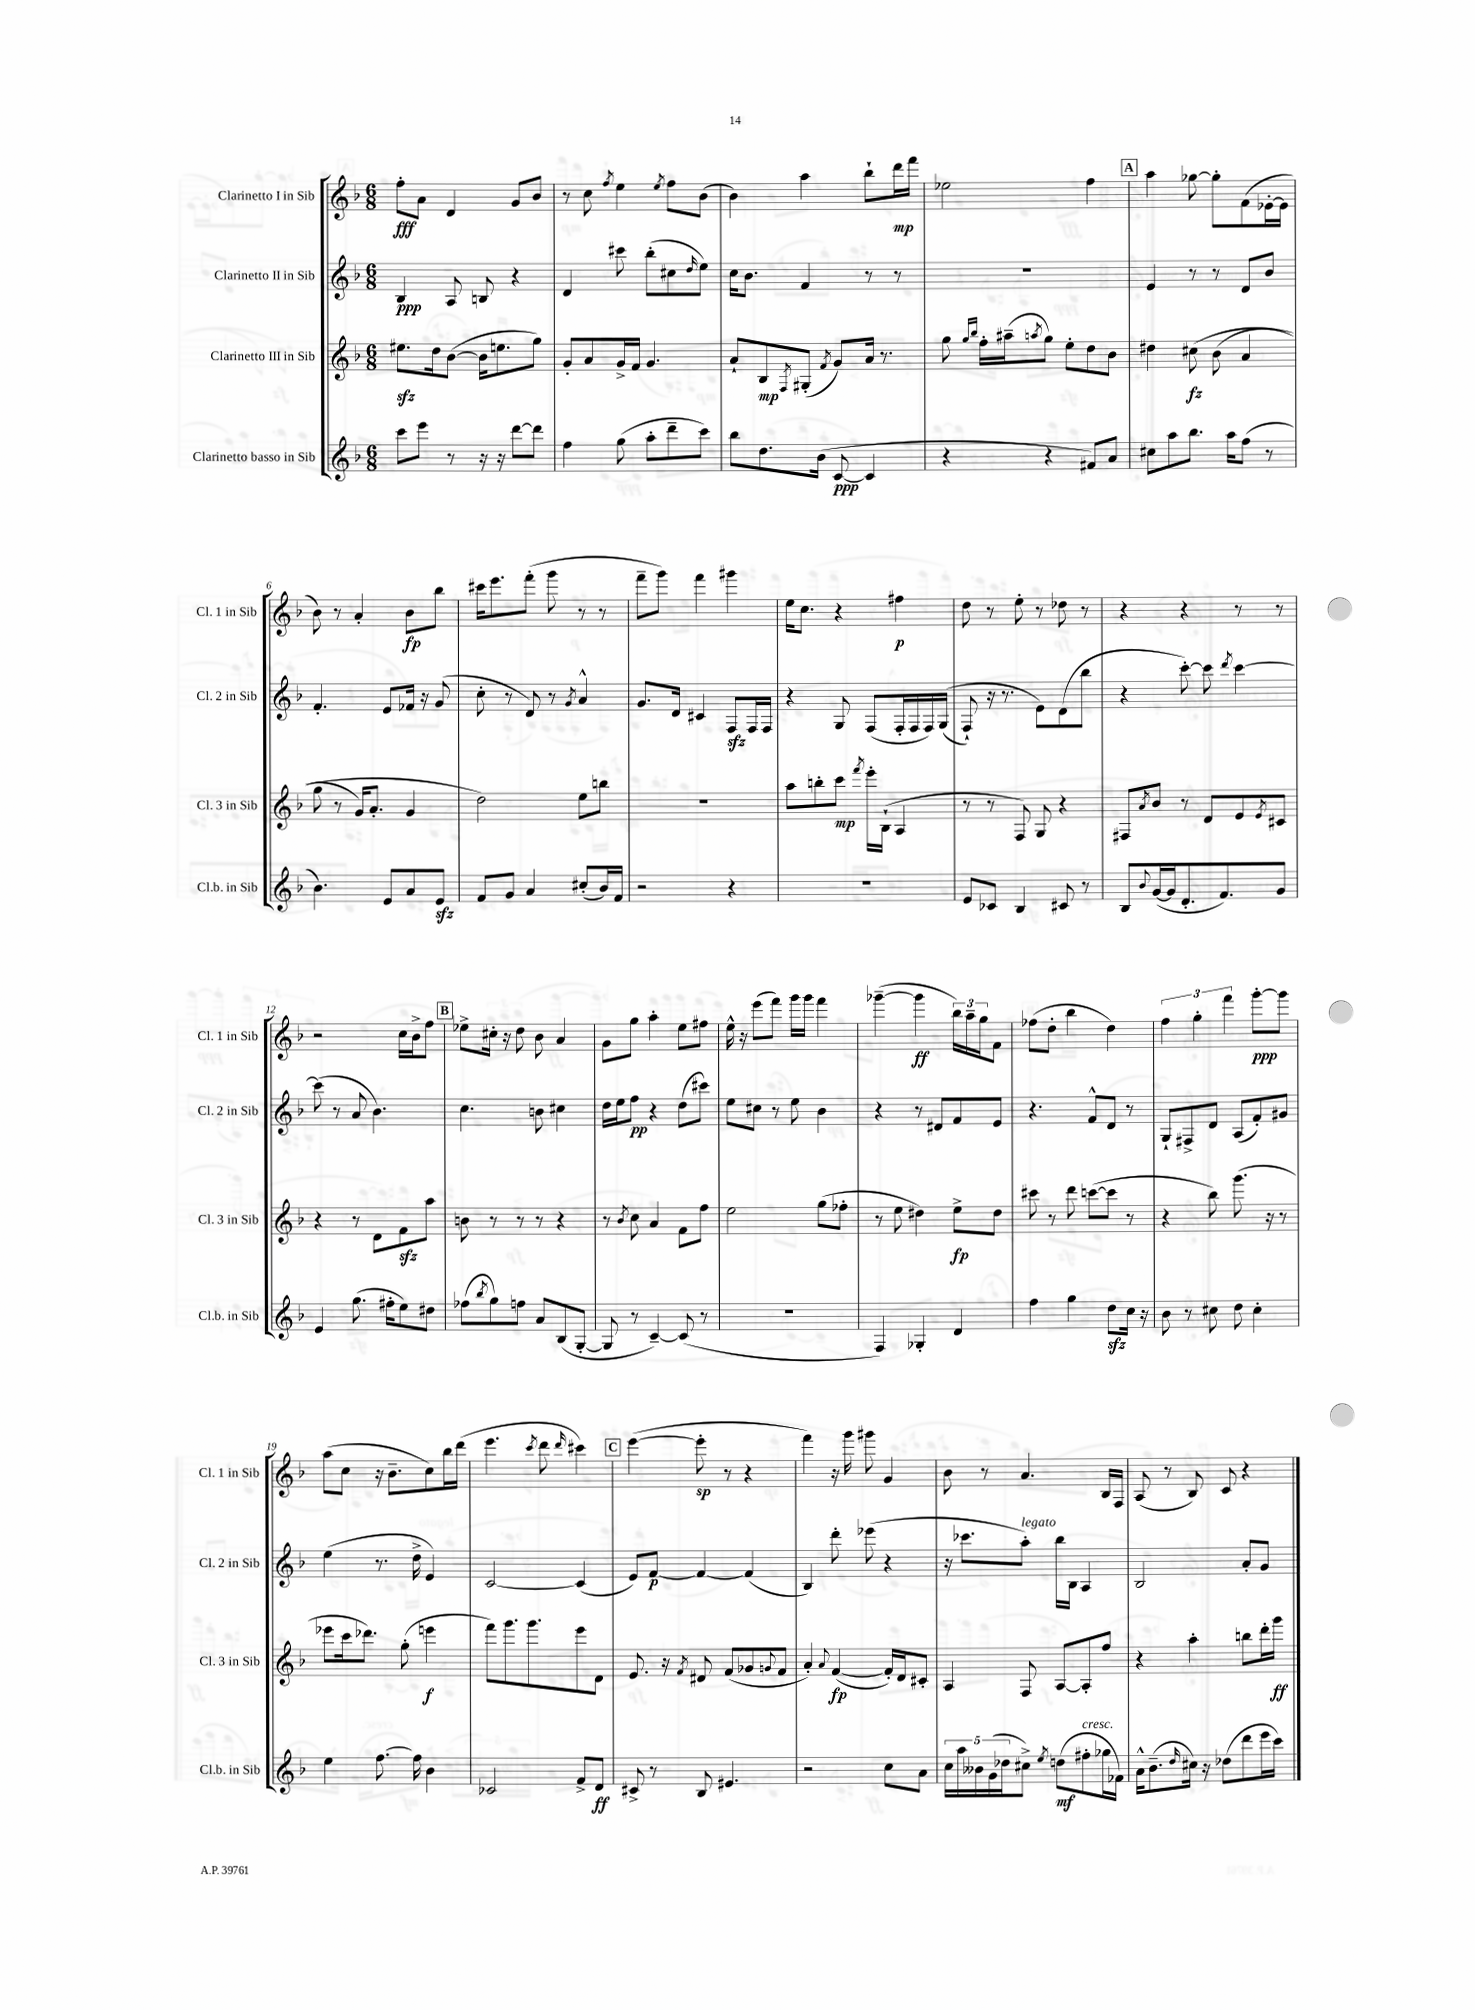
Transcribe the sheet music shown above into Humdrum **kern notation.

**kern	**dynam	**kern	**dynam	**kern	**dynam	**kern	**dynam
*part4	*part4	*part3	*part3	*part2	*part2	*part1	*part1
*staff4	*staff4	*staff3	*staff3	*staff2	*staff2	*staff1	*staff1
*I"Clarinetto basso in Sib	*	*I"Clarinetto III in Sib	*	*I"Clarinetto II in Sib	*	*I"Clarinetto I in Sib	*
*I'Cl.b. in Sib	*	*I'Cl. 3 in Sib	*	*I'Cl. 2 in Sib	*	*I'Cl. 1 in Sib	*
*clefG2	*	*clefG2	*	*clefG2	*	*clefG2	*
*k[b-]	*	*k[b-]	*	*k[b-]	*	*k[b-]	*
*M6/8	*	*M6/8	*	*M6/8	*	*M6/8	*
=1	=1	=1	=1	=1	=1	=1	=1
8ccc\L	.	8.ee#Xzz\L	.	4B-/	ppp	8ff'\L	fff
8eee\J	.	.	.	.	.	8a\J	.
.	.	16dd\k	.	.	.	.	.
8r	.	([8b-\J	.	8A/	.	4d/	.
16r	.	16b-\KL]	.	8Bn/	.	.	.
16r	.	8.een\	.	.	.	.	.
[8ddd\L	.	.	.	4r	.	8g/L	.
8ddd\J]	.	8gg\J)	.	.	.	8b-/J	.
=2	=2	=2	=2	=2	=2	=2	=2
4ff\	.	8g'/L	.	4d/	.	8r	.
.	.	8a/	.	.	.	8cc\	.
.	.	.	.	.	.	8qff/	.
(8gg\	.	16g^/L	.	8ccc#X\	.	4ee\	.
.	.	16f/JJ	.	.	.	.	.
8aa'\L	.	4.g/	.	(8bb-'\L	.	.	.
.	.	.	.	.	.	8qee/	.
8ddd~\	.	.	.	8cc#X\	.	8ff\L	.
.	.	.	.	16qqdd/	.	.	.
8ccc\J)	.	.	.	8ee\J)	.	(8b-\J	.
=3	=3	=3	=3	=3	=3	=3	=3
8bb-\L	.	8a`/L	.	16cc\KL	.	4b-\)	.
.	.	.	.	8.b-\J	.	.	.
8.dd\	.	8B-/	mp	.	.	.	.
.	.	8qF/	.	.	.	.	.
.	.	(8G#X'/J	.	4f/	.	4aa\	.
(16b-\Jk	.	.	.	.	.	.	.
.	.	8qf/	.	.	.	.	.
[8c/	ppp	8g/L)	.	.	.	.	.
4c/]	.	16a/Jk	.	8r	.	8bb-`\L	.
.	.	8.r	.	.	.	.	.
.	.	.	.	8r	.	16ddd\L	mp
.	.	.	.	.	.	16fff\JJ	.
=4	=4	=4	=4	=4	=4	=4	=4
4r	.	8gg\	.	2.r	.	2ee-X\	.
.	.	16qqgg/LL	.	.	.	.	.
.	.	16qqbb-/JJ	.	.	.	.	.
.	.	16ff'\LL	.	.	.	.	.
.	.	(16aa#X~\J	.	.	.	.	.
.	.	8qaan/	.	.	.	.	.
4r	.	8gg\J)	.	.	.	.	.
.	.	8ee'\L	.	.	.	.	.
8f#X/L)	.	8dd\	.	.	.	4ff\	.
8a/J	.	8b-\J	.	.	.	.	.
!!LO:REH:place=s1:t=A
=5	=5	=5	=5	=5	=5	=5	=5
8cc#X\L	.	4dd#X\	.	4e/	.	4aa\	.
8aa\	.	.	.	.	.	.	.
8.bb-\J	.	(8cc#X\	fz	8r	.	[8gg-X\	.
.	.	(8b-\	.	8r	.	8gg-'\L]	.
16aa\KL	.	.	.	.	.	.	.
(8ff\J	.	4a/	.	8d/L	.	(8f\	.
8r	.	.	.	8b-/J	.	[16e-X'\L	.
.	.	.	.	.	.	16e-\JJ]	.
!!LO:LB:g=z
=6	=6	=6	=6	=6	=6	=6	=6
4.b-\)	.	8gg\	.	4.f'/	.	8b-\)	.
.	.	8r	.	.	.	8r	.
.	.	16g/KL)	.	.	.	4a'/	.
.	.	8.a'/J	.	.	.	.	.
8e/L	.	.	.	8e/L	.	.	.
8a/	.	4g/	.	16f-X/Jk	.	8b-\L	fp
.	.	.	.	16r	.	.	.
8ezz/J	.	.	.	(8g/	.	8bb-\J	.
=7	=7	=7	=7	=7	=7	=7	=7
8f/L	.	2dd\)	.	8cc'\	.	16ccc#X\KL	.
.	.	.	.	.	.	8.eee\	.
8g/J	.	.	.	8r	.	.	.
4a/	.	.	.	8d/)	.	(8fff'\J	.
.	.	.	.	8r	.	8ggg\	.
.	.	.	.	8qg/	.	.	.
(8cc#X'/L	.	8ee\L	.	4a^^/	.	8r	.
16b-/L)	.	8bbn\J	.	.	.	8r	.
16f/JJ	.	.	.	.	.	.	.
=8	=8	=8	=8	=8	=8	=8	=8
2r	.	2.r	.	8.g/L	.	8fff~\L	.
.	.	.	.	.	.	8ggg\J)	.
.	.	.	.	16d/Jk	.	.	.
.	.	.	.	4c#X/	.	4fff\	.
4r	.	.	.	8Fzz/L	.	4ggg#X\	.
.	.	.	.	16F/L	.	.	.
.	.	.	.	16F/JJ	.	.	.
=9	=9	=9	=9	=9	=9	=9	=9
2.r	.	8aa\L	.	4r	.	16ee\KL	.
.	.	.	.	.	.	8.cc\J	.
.	.	8bbn'\	.	.	.	.	.
.	.	8ccc\J	mp	8G/	.	4r	.
.	.	8qfff/	.	.	.	.	.
.	.	16eee'\LL	.	(8F/L	.	.	.
.	.	(16B-`\JJ	.	.	.	.	.
.	.	4A/	.	16F'/L	.	4ff#X\	p
.	.	.	.	16F/	.	.	.
.	.	.	.	16F/)	.	.	.
.	.	.	.	((16G/JJ	.	.	.
=10	=10	=10	=10	=10	=10	=10	=10
8e/L	.	8r	.	8F`/)	.	8dd\	.
8c-X/J	.	8r	.	16r	.	8r	.
.	.	.	.	8.r	.	.	.
4B-/	.	8F/)	.	.	.	8ee'\	.
.	.	8G/	.	8e\L)	.	8r	.
8c#X/	.	4r	.	(8d\	.	8dd-X\	.
8r	.	.	.	8bb-\J	.	8r	.
=11	=11	=11	=11	=11	=11	=11	=11
8B-/L	.	8F#X/L	.	4r	.	4r	.
8qqb-/	.	8qa/	.	.	.	.	.
([16g/L	.	8b-/J	.	.	.	.	.
16g/J]	.	.	.	.	.	.	.
8.d'/	.	8r	.	[8ccc'\)	.	4r	.
.	.	8d/L	.	8ccc\]	.	.	.
8.f/)	.	.	.	.	.	.	.
.	.	.	.	8qddd/	.	.	.
.	.	8e/	.	[4ccc\	.	8r	.
.	.	8qe/	.	.	.	.	.
8g/J	.	8c#X/J	.	.	.	8r	.
!!LO:LB:g=z
=12	=12	=12	=12	=12	=12	=12	=12
4e/	.	4r	.	(8ccc\]	.	2r	.
.	.	.	.	8r	.	.	.
(8.gg\	.	8r	.	8a/	.	.	.
.	.	8d\L	.	4.b-\)	.	.	.
16ff#X'\KL	.	.	.	.	.	.	.
8ee\)	.	8fzz\	.	.	.	16cc\LL	.
.	.	.	.	.	.	16b-^\J	.
8dd#X\J	.	8aa\J	.	.	.	8ff\J	.
!!LO:REH:place=s1:t=B
=13	=13	=13	=13	=13	=13	=13	=13
(8ff-X\L	.	8bn\	.	4.cc\	.	8ee-X^\L	.
8qbb-/	.	.	.	.	.	.	.
8gg\)	.	8r	.	.	.	16cc#X'\Jk	.
.	.	.	.	.	.	16r	.
8ffn\J	.	8r	.	.	.	8dd\	.
8a/L	.	8r	.	8bn\	.	8b-\	.
(8B-/	.	4r	.	4cc#X\	.	4a/	.
[8G'/J	.	.	.	.	.	.	.
=14	=14	=14	=14	=14	=14	=14	=14
8G/]	.	8r	.	16dd\LL	.	8g\L	.
.	.	.	.	16ee\J	.	.	.
.	.	8qb-/	.	.	.	.	.
8r	.	8cc\	.	8ff\J	pp	8gg\J	.
[4c~/)	.	4a/	.	4r	.	4aa'\	.
(8c/]	.	8f\L	.	(8dd\L	.	8ee\L	.
8r	.	8ff\J	.	8ccc#X\J)	.	8ff#X\J	.
=15	=15	=15	=15	=15	=15	=15	=15
2.r	.	2ee\	.	8ee\L	.	16ee^^\	.
.	.	.	.	.	.	16r	.
.	.	.	.	8cc#X\J	.	(8eee\L	.
.	.	.	.	8r	.	8fff\J)	.
.	.	.	.	8ee\	.	16ggg\LL	.
.	.	.	.	.	.	16ggg\JJ	.
.	.	(8gg\L	.	4b-\	.	4fff\	.
.	.	8ff-X'\J	.	.	.	.	.
=16	=16	=16	=16	=16	=16	=16	=16
4F/)	.	8r	.	4r	.	([4ggg-X~\	.
.	.	8ee\	.	.	.	.	.
4G-X'/	.	4dd#X\)	.	8r	.	4ggg-\]	ff
.	.	.	.	8d#X/L	.	.	.
4d/	.	8ee^\L	fp	8f/	.	24bb-\LL)	.
.	.	.	.	.	.	24aa~\	.
.	.	.	.	.	.	24gg\J	.
.	.	8dd#\J	.	8e/J	.	8f\J	.
=17	=17	=17	=17	=17	=17	=17	=17
4ff\	.	8ccc#X\	.	4.r	.	(8ff-X\L	.
.	.	8r	.	.	.	8dd'\J	.
4gg\	.	8ddd\	.	.	.	4bb-\	.
.	.	([8cccn\L	.	8f^^/L	.	.	.
8ddzz\L	.	8ccc\J]	.	8d/J	.	4dd\)	.
16cc\Jk	.	8r	.	8r	.	.	.
16r	.	.	.	.	.	.	.
=18	=18	=18	=18	=18	=18	=18	=18
8b-\	.	4r	.	8G`/L	.	6ff\	.
8r	.	.	.	8F#X^/	.	.	.
.	.	.	.	.	.	6gg'\	.
8cc#X\	.	8bb-\)	.	8d/J	.	.	.
.	.	.	.	.	.	6fff\	.
8dd\	.	(8.ggg\	.	(8A/L	.	.	.
4cc#'\	.	.	.	8f'/)	.	[8ggg'\L	ppp
.	.	16r	.	.	.	.	.
.	.	8r	.	8g#X/J	.	8ggg\J]	.
!!LO:LB:g=z
=19	=19	=19	=19	=19	=19	=19	=19
4ee\	.	8eee-X\L	.	(4ee\	.	(8aa\L	.
.	.	16ccc\k	.	.	.	8cc\J	.
.	.	8.ddd-X\J)	.	.	.	.	.
[8.ff\	.	.	.	8.r	.	16r	.
.	.	.	.	.	.	8.b-~\L	.
.	.	(8gg'\	.	.	.	.	.
16ff\]	.	.	.	16dd^\	.	.	.
4b-\	.	4eeen\	f	4e/)	.	8cc\)	.
.	.	.	.	.	.	16bb-\L	.
.	.	.	.	.	.	(16ddd\JJ	.
=20	=20	=20	=20	=20	=20	=20	=20
2c-X/	.	8fff\L)	.	[2c/	.	4.eee\	.
.	.	8.ggg\	.	.	.	.	.
.	.	8.ggg\	.	.	.	.	.
.	.	.	.	.	.	8qccc/	.
.	.	.	.	.	.	8ddd\	.
.	.	.	.	.	.	16qqddd/	.
8f^/L	.	8eee\	.	(4c/]	.	4ccc#X\)	.
8d/J	ff	8d\J	.	.	.	.	.
!!LO:REH:place=s1:t=C
=21	=21	=21	=21	=21	=21	=21	=21
8c#X^/	.	8.e/	.	8e/L)	.	([4eee\	.
8r	.	.	.	[8f/J	p	.	.
.	.	16r	.	.	.	.	.
.	.	8qf/	.	.	.	.	.
8B-/	.	8d#X/	.	4f/_	.	8eee'\]	sp
4.e#X/	.	(8f/L	.	.	.	8r	.
.	.	8g-X/	.	(4f/]	.	4r	.
.	.	8qqgn/	.	.	.	.	.
.	.	8f/J	.	.	.	.	.
=22	=22	=22	=22	=22	=22	=22	=22
2r	.	4a'/)	.	4B-/)	.	4fff\)	.
.	.	8qqa/	.	.	.	.	.
.	.	([4f/	fp	8ddd'\	.	16r	.
.	.	.	.	.	.	16ggg\	.
.	.	.	.	(8eee-X\	.	8ggg#X\	.
8cc\L	.	16f'/LL])	.	4r	.	4g/	.
.	.	16d/J	.	.	.	.	.
8a\J	.	8c#X'/J	.	.	.	.	.
=23	=23	=23	=23	=23	=23	=23	=23
20cc\LL	.	4A/	.	16r	.	8b-\	.
20aa\	.	.	.	.	.	.	.
.	.	.	.	8.ccc-X\L	.	.	.
20b--X\	.	.	.	.	.	.	.
.	.	.	.	.	.	8r	.
(20g\	.	.	.	.	.	.	.
20dd-X\J	.	.	.	.	.	.	.
!	!	!	!	!LO:TX:a:i:t=legato	!	!	!
8cc#X^\J)	.	8F/	.	8aa'\J)	.	4.a/	.
8qee/	.	.	.	.	.	.	.
(8ddn\L	mf	[8A/L	.	16bb-\LL	.	.	.
.	.	.	.	16B-\JJ	.	.	.
!LO:TX:a:i:t=cresc.	!	!	!	!	!	!	!
8ff#X'\	.	8A'/]	.	4A/	.	.	.
16gg-X\L	.	8ff/J	.	.	.	16B-/LL	.
16f-X\JJ)	.	.	.	.	.	16F/JJ	.
=24	=24	=24	=24	=24	=24	=24	=24
16a^^\KL	.	4r	.	2B-/	.	(8A/	.
(8.b-~\	.	.	.	.	.	.	.
.	.	.	.	.	.	8r	.
16qqdd/	.	.	.	.	.	.	.
16cc#X\Jk)	.	4aa'\	.	.	.	8B-/)	.
16r	.	.	.	.	.	.	.
(8dd-X\L	.	.	.	.	.	8c/	.
8ddd\	.	8bbn\L	.	8a'/L	.	4r	.
16eee\L	.	16ddd'\L	.	8g/J	.	.	.
16ccc\JJ)	.	16ggg\JJ	ff	.	.	.	.
==	==	==	==	==	==	==	==
*-	*-	*-	*-	*-	*-	*-	*-
